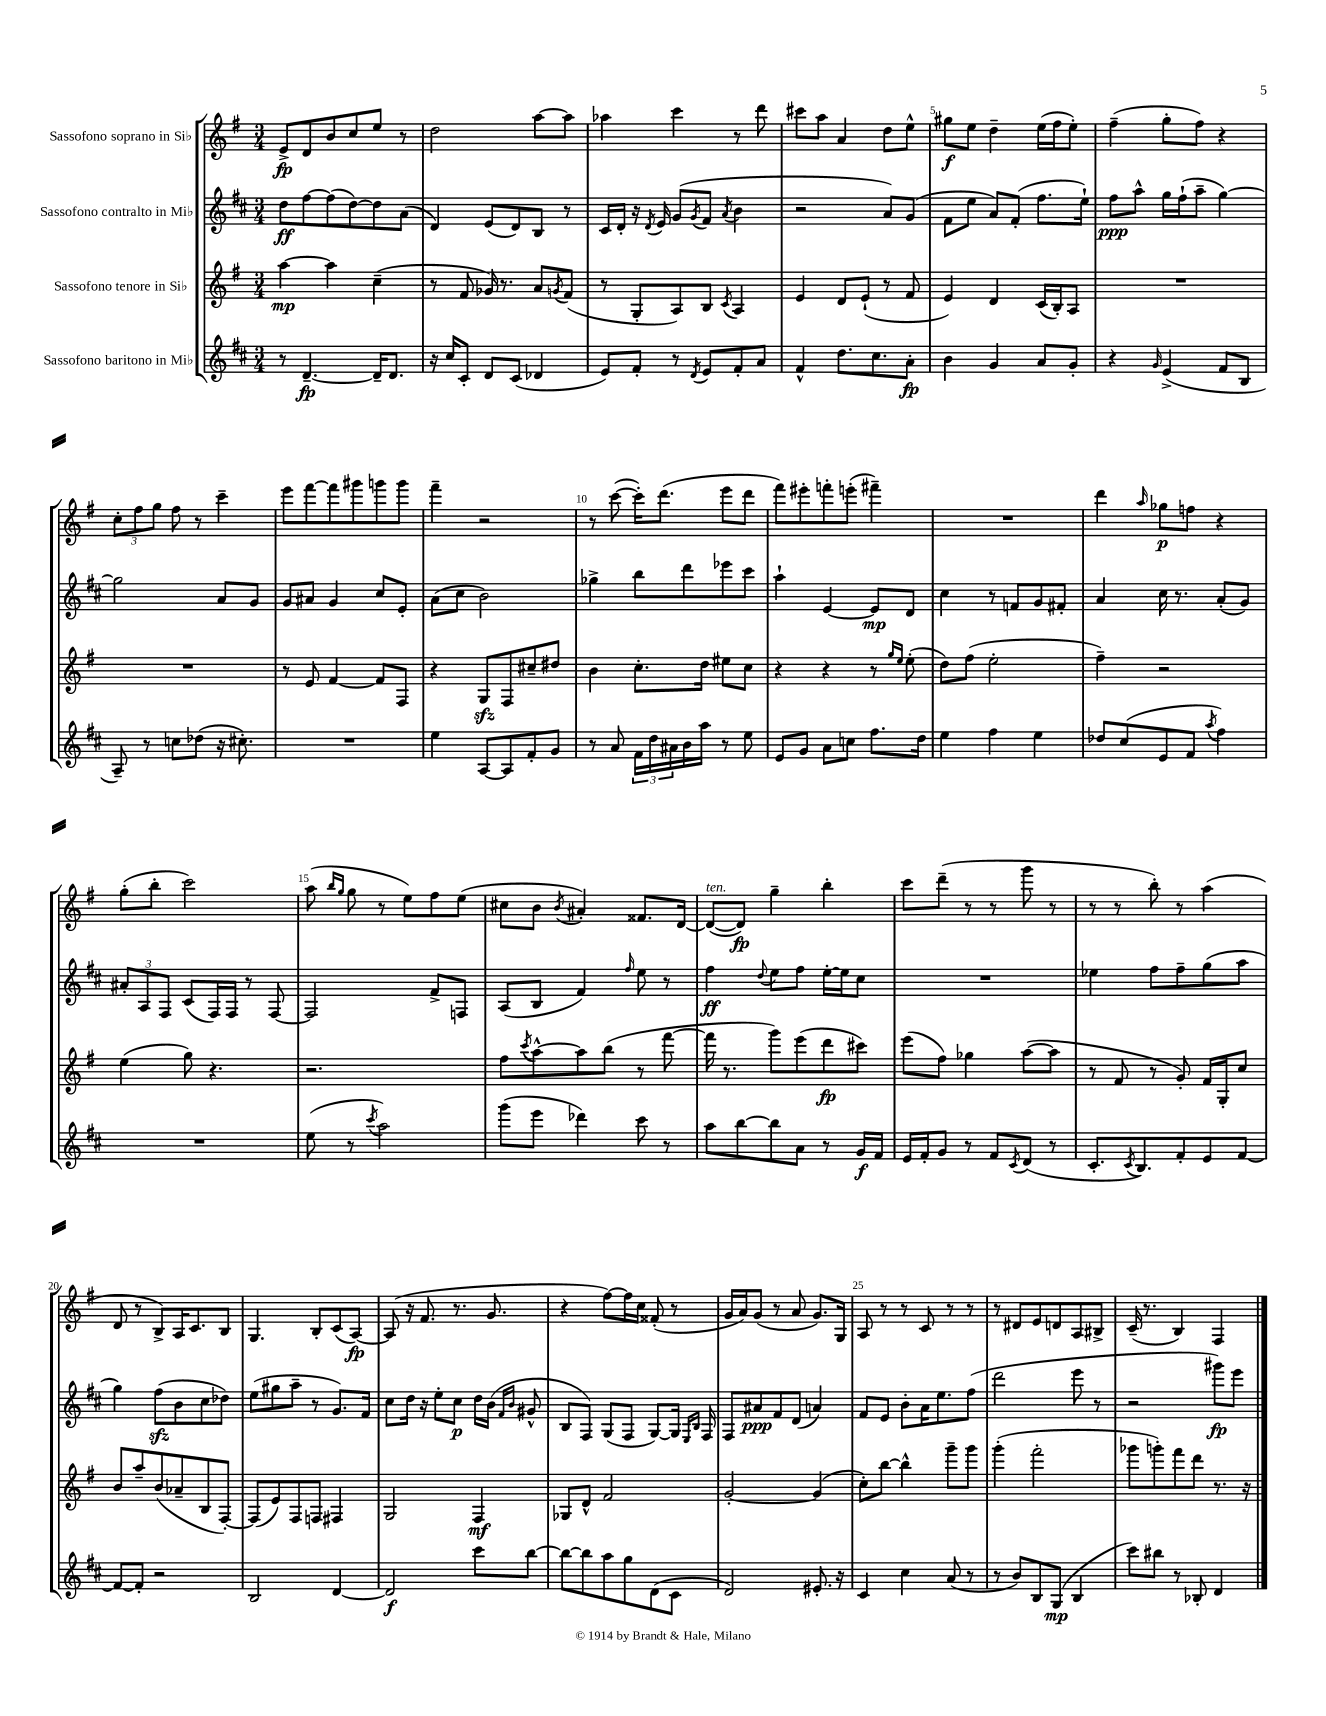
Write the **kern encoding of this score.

**kern	**dynam	**kern	**dynam	**kern	**dynam	**kern	**dynam
*part4	*part4	*part3	*part3	*part2	*part2	*part1	*part1
*staff4	*staff4	*staff3	*staff3	*staff2	*staff2	*staff1	*staff1
*I"Sassofono baritono in Mi♭	*	*I"Sassofono tenore in Si♭	*	*I"Sassofono contralto in Mi♭	*	*I"Sassofono soprano in Si♭	*
*clefG2	*	*clefG2	*	*clefG2	*	*clefG2	*
*k[f#c#]	*	*k[f#]	*	*k[f#c#]	*	*k[f#]	*
*M3/4	*	*M3/4	*	*M3/4	*	*M3/4	*
=1	=1	=1	=1	=1	=1	=1	=1
8r	.	[4aa\	mp	8dd\L	ff	8e^/L	fp
[4.d~/	fp	.	.	[8ff#\	.	8d/	.
.	.	4aa\]	.	(8ff#\]	.	8b/	.
.	.	.	.	[8dd\)	.	8cc/	.
16d~/KL]	.	(4cc~\	.	8dd\]	.	8ee/J	.
8.d/J	.	.	.	.	.	.	.
.	.	.	.	(8a\J	.	8r	.
=2	=2	=2	=2	=2	=2	=2	=2
16r	.	8r	.	4d/)	.	2dd\	.
16cc#/KL	.	.	.	.	.	.	.
8c#'/J	.	8f#/	.	.	.	.	.
8d/L	.	16g-X/)	.	(8e/L	.	.	.
.	.	8.r	.	.	.	.	.
(8c#/J	.	.	.	8d/)	.	.	.
4d-X/	.	8a/L	.	8B/J	.	[8aa\L	.
.	.	8qgn/	.	.	.	.	.
.	.	(8f#/J	.	8r	.	8aa\J]	.
=3	=3	=3	=3	=3	=3	=3	=3
8e/L)	.	8r	.	16c#/LL	.	4aa-X\	.
.	.	.	.	16d'/JJ	.	.	.
8f#'/J	.	8G'/L	.	16r	.	.	.
.	.	.	.	8qd/	.	.	.
.	.	.	.	16e/	.	.	.
8r	.	8A/)	.	(8g/L	.	4ccc\	.
8qd/	.	.	.	8qg/	.	.	.
8e/L	.	8B/J	.	8f#/J	.	.	.
.	.	8qc/	.	8qa/	.	.	.
8f#'/	.	4A/	.	4b\	.	8r	.
8a/J	.	.	.	.	.	8ddd\	.
=4	=4	=4	=4	=4	=4	=4	=4
4f#^^/	.	4e/	.	2r	.	8ccc#X\L	.
.	.	.	.	.	.	8aa\J	.
8.dd\L	.	8d/L	.	.	.	4a/	.
.	.	(8e`/J	.	.	.	.	.
8.cc#\	.	.	.	.	.	.	.
.	.	8r	.	8a/L)	.	8dd\L	.
8a'\J	fp	8f#/	.	(8g/J	.	8ee^^\J	.
=5	=5	=5	=5	=5	=5	=5	=5
4b\	.	4e/)	.	8f#\L	.	8gg#X\L	f
.	.	.	.	8ee\J	.	8ee\J	.
4g/	.	4d/	.	8a/L)	.	4dd~\	.
.	.	.	.	(8f#'/J	.	.	.
8a/L	.	(16c/LL	.	8.ff#\L	.	(16ee\LL	.
.	.	16B'/J)	.	.	.	16ff#\J	.
8g'/J	.	8A/J	.	.	.	8ee'\J)	.
.	.	.	.	16ee`\Jk)	.	.	.
=6	=6	=6	=6	=6	=6	=6	=6
4r	.	2.r	.	8ff#\L	ppp	(4ff#~\	.
.	.	.	.	8aa^^\J	.	.	.
16qqg/	.	.	.	.	.	.	.
(4e^/	.	.	.	16gg\LL	.	8gg'\L	.
.	.	.	.	(16ff#`\J	.	.	.
.	.	.	.	8aa~\J	.	8ff#\J)	.
8f#/L	.	.	.	[4gg\)	.	4r	.
8B/J	.	.	.	.	.	.	.
!!LO:LB:g=z
=7	=7	=7	=7	=7	=7	=7	=7
8A~/)	.	2.r	.	2gg\]	.	12cc'\L	.
.	.	.	.	.	.	12ff#\	.
8r	.	.	.	.	.	.	.
.	.	.	.	.	.	12gg\J	.
8ccn\L	.	.	.	.	.	8ff#\	.
(8dd-X\J	.	.	.	.	.	8r	.
16r	.	.	.	8a/L	.	4ccc~\	.
8.cc#X'\)	.	.	.	.	.	.	.
.	.	.	.	8g/J	.	.	.
=8	=8	=8	=8	=8	=8	=8	=8
2.r	.	8r	.	8g/L	.	8eee\L	.
.	.	8e/	.	8a#X/J	.	[8fff#\	.
.	.	[4f#/	.	4g/	.	8fff#\]	.
.	.	.	.	.	.	8ggg#X\	.
.	.	8f#/L]	.	8cc#/L	.	8gggn\	.
.	.	8F#/J	.	8e'/J	.	8ggg\J	.
=9	=9	=9	=9	=9	=9	=9	=9
4ee\	.	4r	.	(8a\L	.	4fff#~\	.
.	.	.	.	8cc#\J	.	.	.
[8A/L	.	8Gzz/L	.	2b\)	.	2r	.
8A/]	.	8F#/	.	.	.	.	.
8f#'/	.	8cc#X~/	.	.	.	.	.
8g/J	.	8dd#X/J	.	.	.	.	.
=10	=10	=10	=10	=10	=10	=10	=10
8r	.	4b\	.	4gg-X^\	.	8r	.
8a/	.	.	.	.	.	([8ccc\	.
24f#\LL	.	8.cc'\L	.	8bb\L	.	16ccc'\KL])	.
24dd\	.	.	.	.	.	.	.
.	.	.	.	.	.	(8.ddd\J	.
24a#X\	.	.	.	.	.	.	.
16b\	.	.	.	8ddd\	.	.	.
16aa\JJ	.	16dd\Jk	.	.	.	.	.
8r	.	8ee#X\L	.	8eee-X\	.	8eee\L	.
8ee\	.	8cc\J	.	8ccc#\J	.	8ddd\J	.
=11	=11	=11	=11	=11	=11	=11	=11
8e/L	.	4r	.	4aa`\	.	8fff#\L)	.
8g/J	.	.	.	.	.	8eee#X'\	.
8a\L	.	4r	.	[4e/	.	8fffn'\	.
8ccn\J	.	.	.	.	.	(8eeen'\J	.
8.ff#\L	.	8r	.	8e/L]	mp	4fff#X~\)	.
.	.	16qqgg/LL	.	.	.	.	.
.	.	16qqee/JJ	.	.	.	.	.
.	.	(8ee'\	.	8d/J	.	.	.
16dd\Jk	.	.	.	.	.	.	.
=12	=12	=12	=12	=12	=12	=12	=12
4ee\	.	8dd\L)	.	4cc#\	.	2.r	.
.	.	(8ff#\J	.	.	.	.	.
4ff#\	.	2ee'\	.	8r	.	.	.
.	.	.	.	8fn/L	.	.	.
4ee\	.	.	.	8g/	.	.	.
.	.	.	.	8f#X'/J	.	.	.
=13	=13	=13	=13	=13	=13	=13	=13
8dd-X/L	.	4ff#~\)	.	4a/	.	4ddd\	.
(8cc#/	.	.	.	.	.	.	.
.	.	.	.	.	.	16qqaa/	.
8e/	.	2r	.	16cc#\	.	8gg-X\L	p
.	.	.	.	8.r	.	.	.
8f#/J	.	.	.	.	.	8ffn\J	.
8qaa/	.	.	.	.	.	.	.
4ff#\)	.	.	.	(8a'/L	.	4r	.
.	.	.	.	8g/J)	.	.	.
!!LO:LB:g=z
=14	=14	=14	=14	=14	=14	=14	=14
2.r	.	(4ee\	.	12a#X'/L	.	(8gg'\L	.
.	.	.	.	12A/	.	.	.
.	.	.	.	.	.	8bb'\J	.
.	.	.	.	12F#/J	.	.	.
.	.	8gg\)	.	(8c#/L	.	2ccc\)	.
.	.	4.r	.	16F#/L)	.	.	.
.	.	.	.	16F#/JJ	.	.	.
.	.	.	.	8r	.	.	.
.	.	.	.	[8F#/	.	.	.
=15	=15	=15	=15	=15	=15	=15	=15
(8ee\	.	2.r	.	2F#/]	.	(8aa\	.
.	.	.	.	.	.	16qqbb/LL	.
.	.	.	.	.	.	16qqgg/JJ	.
8r	.	.	.	.	.	8gg\	.
8qccc#/	.	.	.	.	.	.	.
2aa\)	.	.	.	.	.	8r	.
.	.	.	.	.	.	8ee\L)	.
.	.	.	.	8f#^/L	.	8ff#\	.
.	.	.	.	8Fn/J	.	(8ee\J	.
=16	=16	=16	=16	=16	=16	=16	=16
(8ggg\L	.	8ff#\L	.	(8A/L	.	8cc#X\L	.
.	.	8qccc/	.	.	.	.	.
8eee\J	.	[8aa^^\	.	8B/J	.	8b\J	.
.	.	.	.	.	.	8qb/	.
4ddd-X\)	.	8aa\]	.	4f#/)	.	4a#X'/)	.
.	.	(8bb\J	.	.	.	.	.
.	.	.	.	16qqff#/	.	.	.
8ccc#\	.	8r	.	8ee\	.	8.f##X/L	.
8r	.	[8fff#\	.	8r	.	.	.
.	.	.	.	.	.	[16d/Jk	.
=17	=17	=17	=17	=17	=17	=17	=17
!	!	!	!	!	!	!LO:TX:a:i:t=ten.	!
8aa\L	.	16fff#\]	.	4ff#\	ff	(8d/L_	.
.	.	8.r	.	.	.	.	.
[8bb\	.	.	.	.	.	8d/J])	fp
.	.	.	.	8qqdd/	.	.	.
8bb\]	.	8ggg\L)	.	8ee\L	.	4gg~\	.
8a\J	.	(8eee\	.	8ff#\J	.	.	.
8r	.	8ddd\	fp	[16ee'\LL	.	4bb'\	.
.	.	.	.	16ee\J]	.	.	.
16g/LL	f	8ccc#X\J)	.	8cc#\J	.	.	.
16f#/JJ	.	.	.	.	.	.	.
=18	=18	=18	=18	=18	=18	=18	=18
16e/LL	.	(8eee\L	.	2.r	.	8ccc\L	.
16f#'/J	.	.	.	.	.	.	.
8g/J	.	8ff#\J)	.	.	.	(8ddd~\J	.
8r	.	4gg-X\	.	.	.	8r	.
8f#/L	.	.	.	.	.	8r	.
8qc#/	.	.	.	.	.	.	.
(8d/J	.	([8aa\L	.	.	.	8ggg\	.
8r	.	8aa\J]	.	.	.	8r	.
=19	=19	=19	=19	=19	=19	=19	=19
8.c#'/L	.	8r	.	4ee-X\	.	8r	.
.	.	8f#/	.	.	.	8r	.
8qc#/	.	.	.	.	.	.	.
8.B/)	.	.	.	.	.	.	.
.	.	8r	.	8ff#\L	.	8bb'\)	.
8f#'/	.	8g'/)	.	8ff#~\	.	8r	.
8e/	.	16f#/LL	.	(8gg\	.	(4aa\	.
.	.	16G'/J	.	.	.	.	.
[8f#/J	.	8cc/J	.	8aa\J	.	.	.
!!LO:LB:g=z
=20	=20	=20	=20	=20	=20	=20	=20
8f#/L_	.	8b/L	.	4gg\)	.	8d/	.
8f#'/J]	.	8aa~/	.	.	.	8r	.
2r	.	(8b/	.	(8ff#zz\L	.	8B^/L)	.
.	.	8a-X~/	.	8b\	.	16A/K	.
.	.	.	.	.	.	8.c/	.
.	.	8B/	.	8cc#\	.	.	.
.	.	[8F#'/J)	.	8dd-X\J)	.	8B/J	.
=21	=21	=21	=21	=21	=21	=21	=21
2B/	.	(8F#/L]	.	(8ee\L	.	4.G/	.
.	.	8e/)	.	8gg#X\	.	.	.
.	.	8F#/	.	8aa~\J	.	.	.
.	.	8Fn/J	.	8r	.	8B'/L	.
[4d/	.	4F#X/	.	8.g/L)	.	(8c/	.
.	.	.	.	.	.	[8A/J)	fp
.	.	.	.	16f#/Jk	.	.	.
=22	=22	=22	=22	=22	=22	=22	=22
2d/]	f	2G/	.	8cc#\L	.	(8A/]	.
.	.	.	.	16dd\Jk	.	16r	.
.	.	.	.	16r	.	8.f#/	.
.	.	.	.	8ee'\L	.	.	.
.	.	.	.	8cc#\J	p	8.r	.
8ccc#\L	.	4F#/	mf	16dd\LL	.	.	.
.	.	.	.	(16b\JJ	.	8.g/	.
.	.	.	.	16qqf#/LL	.	.	.
.	.	.	.	16qqb/JJ	.	.	.
[8bb\J	.	.	.	8g#X^^/	.	.	.
=23	=23	=23	=23	=23	=23	=23	=23
8bb\L_	.	8G-X/L	.	8B/L	.	4r	.
8bb\]	.	8d^^/J	.	8F#/J)	.	.	.
8aa\	.	2f#/	.	(8G/L	.	[8ff#\L)	.
8gg\	.	.	.	8F#/J	.	16ff#\L]	.
.	.	.	.	.	.	16cc\JJ	.
(8d\	.	.	.	[8G/L)	.	(8f##X'/	.
8c#\J	.	.	.	16G/Jk]	.	8r	.
.	.	.	.	16qqE/LL	.	.	.
.	.	.	.	16qqB/JJ	.	.	.
.	.	.	.	16F#/	.	.	.
=24	=24	=24	=24	=24	=24	=24	=24
2d/)	.	[2g'/	.	8F#/L	.	16g/LL	.
.	.	.	.	.	.	16a/J)	.
.	.	.	.	8a#X/	ppp	(8g/J	.
.	.	.	.	8f#/	.	8r	.
.	.	.	.	(8d/J	.	8a/	.
8.e#X'/	.	(4g/]	.	4an/)	.	8.g/L)	.
16r	.	.	.	.	.	16G/Jk	.
=25	=25	=25	=25	=25	=25	=25	=25
4c#/	.	8cc'\L)	.	8f#/L	.	8A/	.
.	.	[8bb\J	.	8e/J	.	8r	.
4cc#\	.	4bb^^\]	.	8b'\L	.	8r	.
.	.	.	.	16a\K	.	8c/	.
.	.	.	.	8.ee\	.	.	.
(8a/	.	8ggg~\L	.	.	.	8r	.
8r	.	8ggg\J	.	(8ff#\J	.	8r	.
=26	=26	=26	=26	=26	=26	=26	=26
8r	.	(4ggg'\	.	2ddd\	.	8r	.
8b/L)	.	.	.	.	.	8d#X/L	.
8B/	.	2fff#'\	.	.	.	8e/	.
(8G/J	mp	.	.	.	.	8dn/	.
4B/	.	.	.	8eee\	.	8A/	.
.	.	.	.	8r	.	8B#X^/J	.
=27	=27	=27	=27	=27	=27	=27	=27
8ccc#\L)	.	8ggg-X\L	.	2r	.	(16c~/	.
.	.	.	.	.	.	8.r	.
8bb#X\J	.	8gggn'\)	.	.	.	.	.
8r	.	8fff#\	.	.	.	4B/)	.
8B-X'/	.	8ddd\J	.	.	.	.	.
4d/	.	8.r	.	8ggg#X\L)	fp	4F#/	.
.	.	.	.	8eee\J	.	.	.
.	.	16r	.	.	.	.	.
==	==	==	==	==	==	==	==
*-	*-	*-	*-	*-	*-	*-	*-
